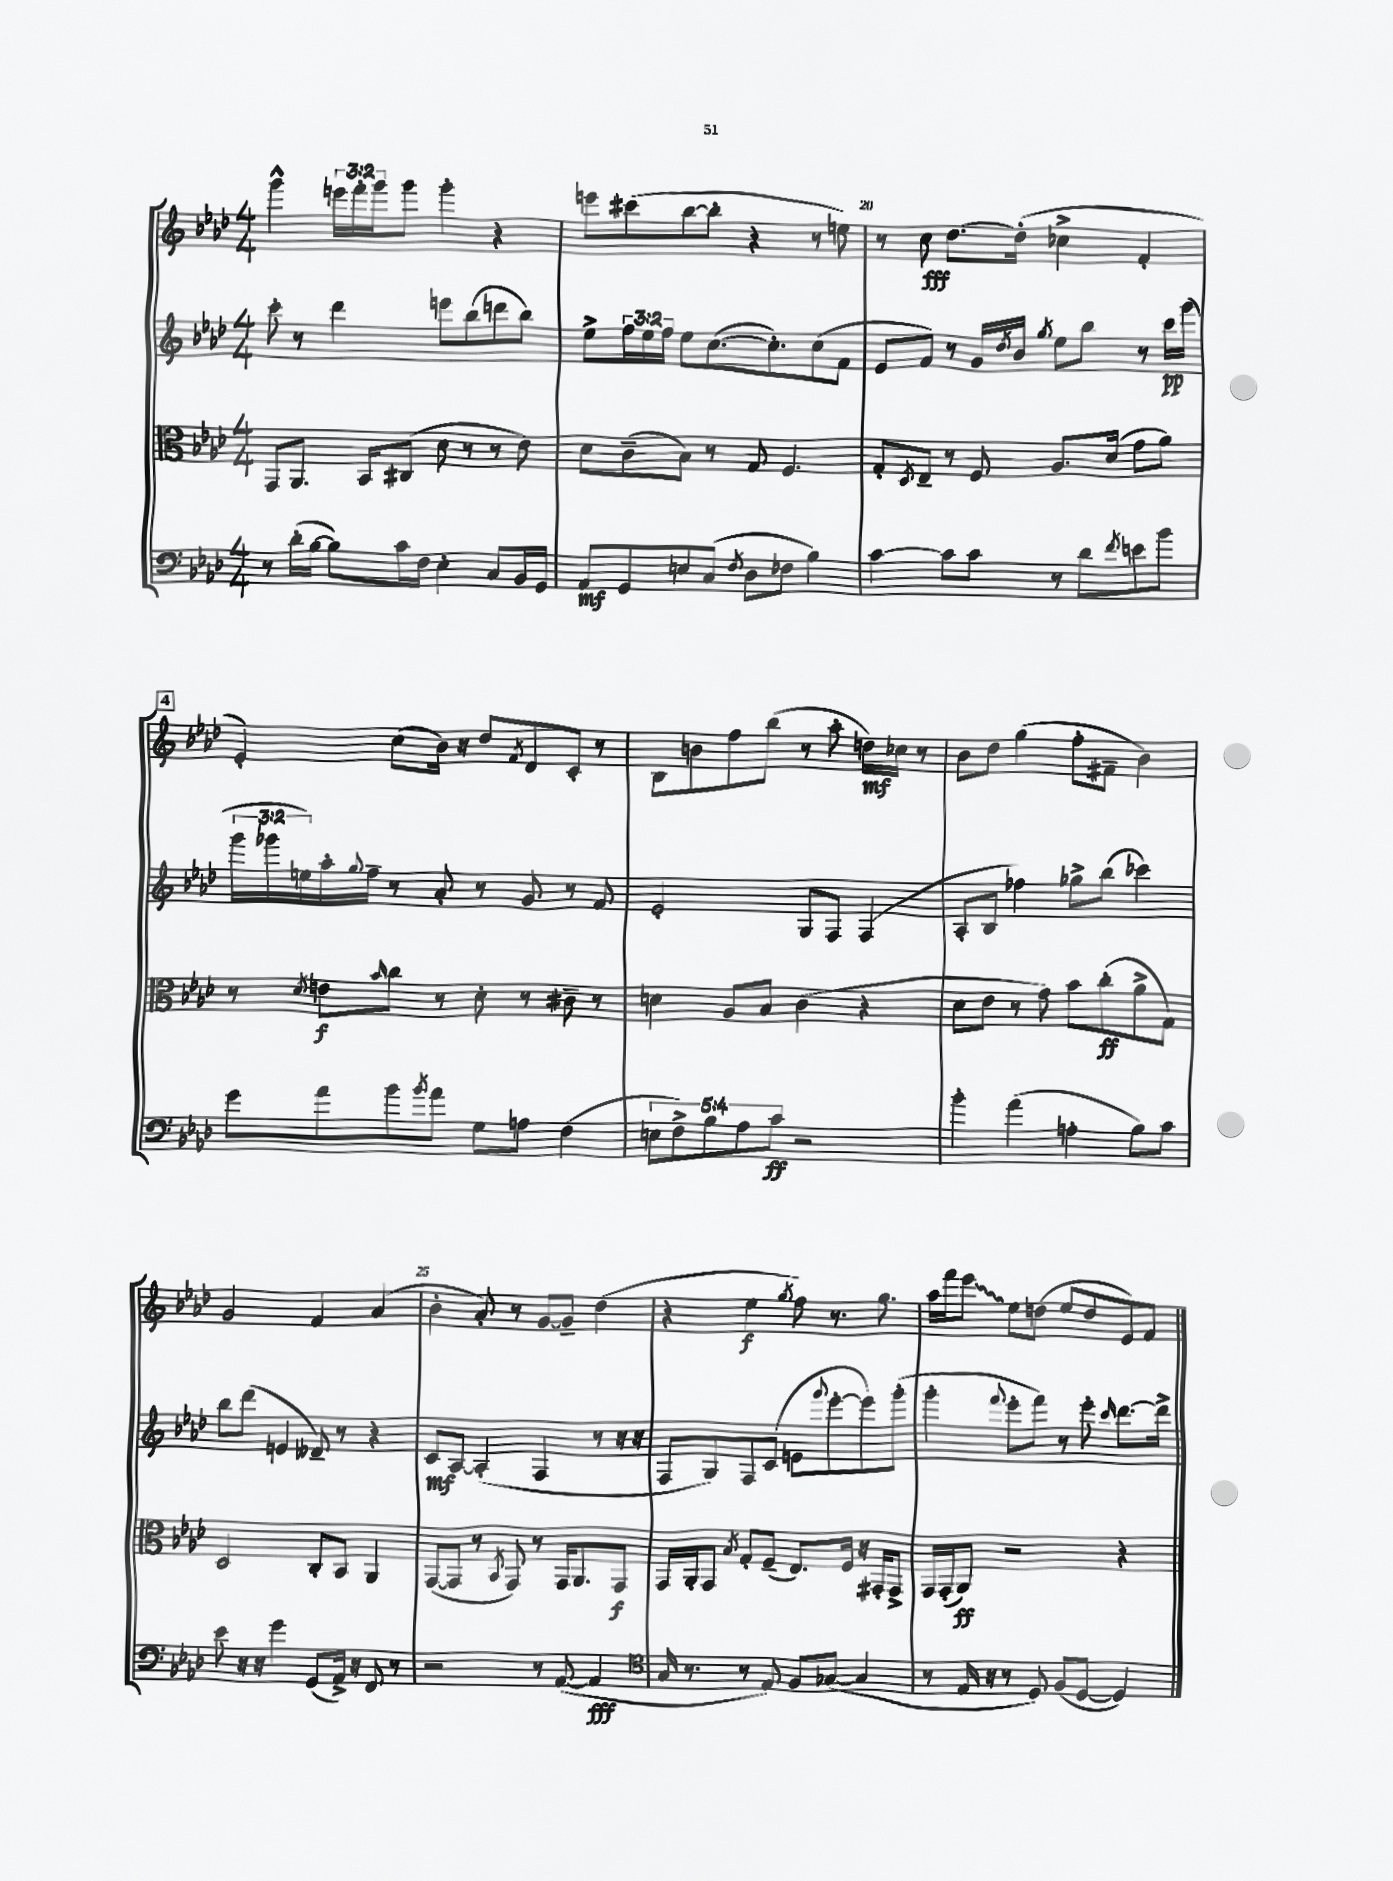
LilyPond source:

<<
\new StaffGroup <<
\new Staff = "s0" {
    \clef treble \key aes \major \numericTimeSignature \time 4/4 \override Staff.TupletNumber.text = #tuplet-number::calc-fraction-text
    g'''4-^ \tuplet 3/2 { e'''16 f'''16-. g'''16 } g'''8 g'''4-. r4 |
    e'''8 cis'''8( bes''8~ bes''8-. r4 r8 e''8) |
    r8 c''8\fff des''8.~ des''16-.( ces''4-> f'4-. |
    \mark \markup { \box "4" } ees'4-.) c''8( bes'16) r16 des''8 \acciaccatura { f'8 } des'8 c'8-. r8 |
    bes8 b'8 f''8 bes''8( r8 aes''8-. d''16\mf) ces''16 r8 |
    bes'8 des''8 g''4( f''8-. fis'8-- bes'4) |
    g'2 f'4 aes'4( |
    bes'4-. aes'8-.) r8 g'8~ g'8-- des''4( |
    r4 ees''4\f \acciaccatura { g''8 } f''8) r8. g''8. |
    aes''16 f'''16 \once \override Glissando.style = #'zigzag ees'''8\glissando ees''8 d''8( ees''8 d''8 ees'8) f'8 \bar "|." |
}
\new Staff = "s1" {
    \clef treble \key aes \major \numericTimeSignature \time 4/4 \override Staff.TupletNumber.text = #tuplet-number::calc-fraction-text
    c'''8-. r8 des'''4 e'''8 bes''8( d'''8 bes''8) |
    ees''8-> \tuplet 3/2 { f''16 ees''16 f''16 } ees''8 c''8.~( c''8.-.) c''8( f'8 |
    ees'8 f'8) r8 g'16 \acciaccatura { des''8 } bes'16 \acciaccatura { g''8 } ees''8 bes''8 r8 c'''16\pp g'''16( |
    \mark \markup { \box "4" } \tuplet 3/2 { g'''16 ges'''16 e''16) } aes''16-. \appoggiatura { g''8 } f''16-- r8 aes'8-. r8 g'8 r8 f'8 |
    ees'2-. g8 f8 f4( |
    aes8-. bes8 fes''4) ges''8-> bes''8( ces'''4) |
    bes''8 des'''8( e'4 deses'8--) r8 r4 |
    c'8\mf aes8~ aes4-.( f4 r8 r16 r16 |
    f8 g8) f8 c'8( e'8 \appoggiatura { g'''8 } ees'''8~-. ees'''8) g'''8-.( |
    g'''4-. \appoggiatura { f'''8 } ees'''8-. f'''8) r8 ees'''8-. \grace { c'''16 } des'''8.~ des'''16-> \bar "|." |
}
\new Staff = "s2" {
    \clef alto \key aes \major \numericTimeSignature \time 4/4
    g,8 aes,8. bes,16 cis8( des'8 r8 r8 ees'8) |
    des'8 c'8--( bes8) r8 g8 f4. |
    g8-. \acciaccatura { des8 } ees8-- r8 f8 aes8. des'16( g'8 aes'8) |
    \mark \markup { \box "4" } r8 \acciaccatura { des'8 } e'8\f \grace { bes'16 } c''8 r8 des'8-. r8 cis'8-- r8 |
    d'4 aes8 bes8 c'4( r4 |
    des'8 ees'8 r8 g'8) bes'8 c''8-.\ff( aes'8-> g8) |
    des2 c8-. bes,8 aes,4 |
    g,8~( g,8 r8 \acciaccatura { bes,8 } g,8) r8 g,16 aes,8. g,8\f |
    g,16 aes,16-. g,8 \acciaccatura { bes8 } g8-. f8--( ees8.) f16 r16 gis,16-. gis,8-> |
    g,16 g,16-.( aes,8\ff) r2 r4 \bar "|." |
}
\new Staff = "s3" {
    \clef bass \key aes \major \numericTimeSignature \time 4/4 \override Staff.TupletNumber.text = #tuplet-number::calc-fraction-text
    r8 des'16-.( bes16~ bes8) c'16 f16 ees4-. c8 bes,16 g,16 |
    aes,8\mf g,8 e8 c8( \acciaccatura { f8 } des8 fes8 bes4) |
    c'4~ c'8 c'8 r8 des'8 \acciaccatura { f'8 } e'8 bes'8 |
    \mark \markup { \box "4" } g'8 aes'8 bes'8 \acciaccatura { bes'8 } aes'8 g8 a8 f4( |
    \tuplet 5/4 { e8 f8->) bes8 aes8 c'8\ff } r2 |
    bes'4-. aes'4( a4-. bes8) c'8 |
    ees'8 r16 r16 g'4 g,8( aes,16->) r16 f,8 r8 |
    r2 r8 aes,8~( aes,4\fff |
    \clef tenor g16 r8. r8 ees8) f8 ges8~( ges4 |
    r8 ees16 r16 r8 des8) f8( des8~ des4) \bar "|." |
}
>>
>>
\layout { \context { \Score currentBarNumber = #18 \override BarNumber.break-visibility = ##(#f #t #t) barNumberVisibility = #(every-nth-bar-number-visible 5) } }
